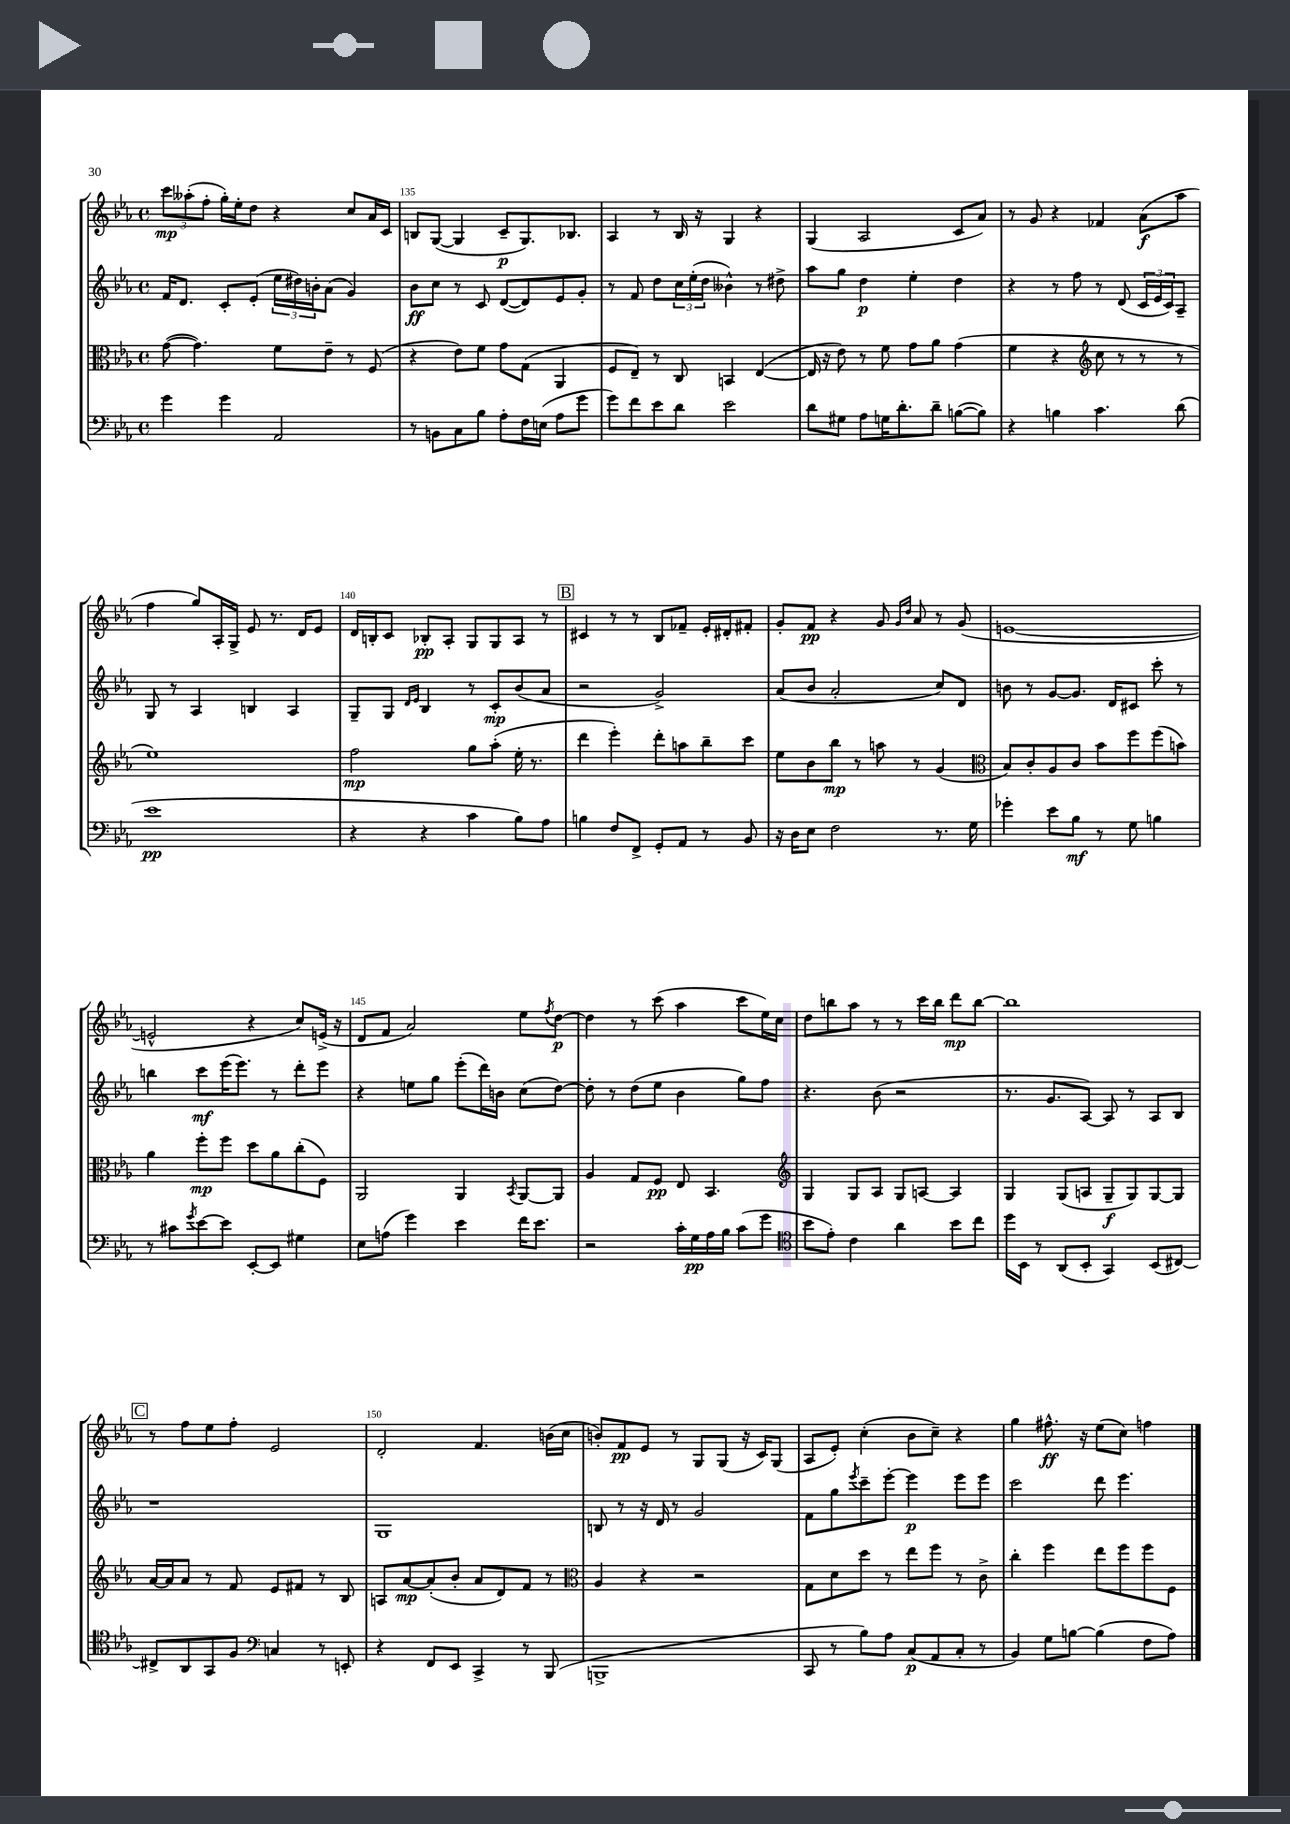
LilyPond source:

<<
\new StaffGroup <<
\new Staff = "s0" {
    \clef treble \key ees \major \defaultTimeSignature \time 4/4
    \tuplet 3/2 { c'''8\mp aeses''8-.( f''8-. } g''16-.) ees''16-. d''8 r4 c''8 aes'16 c'16 |
    b8 g8~( g4 c'8--\p g8.) bes8. |
    aes4 r8 bes16 r16 g4 r4 |
    g4( aes2 c'8 aes'8) |
    r8 g'8 r4 fes'4 aes'8\f( aes''8 |
    f''4 g''8) aes16-. g16-> ees'8 r8. d'16 ees'8 |
    d'16 b16-. c'8 bes8-.\pp aes8-. g8 g8 aes8 r8 |
    \mark \markup { \box "B" } cis'4 r8 r8 bes8 fes'8-- ees'16-. dis'16-. fis'8-. |
    g'8-. f'8\pp r4 g'8 \grace { g'16 d''16 } aes'8 r8 g'8( |
    e'1~ |
    e'2-^ r4 c''8) e'16->( r16 |
    d'8 f'8 aes'2) ees''8 \acciaccatura { f''8 } d''8~\p |
    d''4 r8 c'''8( aes''4 c'''8 ees''16) c''16 |
    d''8 b''8 aes''8 r8 r8 c'''16 b''16 d'''8\mp b''8~ |
    b''1 |
    \mark \markup { \box "C" } r8 f''8 ees''8 f''8-. ees'2 |
    d'2-. f'4. b'16( c''16 |
    b'8-.) f'8\pp ees'8 r8 g8 g8( r16 c'16) g8( |
    aes8 ees'8-.) c''4-.( bes'8 c''8--) r4 |
    g''4 fis''8.-^\ff r16 ees''8( c''8) f''4 \bar "|." |
}
\new Staff = "s1" {
    \clef treble \key ees \major \defaultTimeSignature \time 4/4
    f'16 d'8. c'8-. ees'8-.( \tuplet 3/2 { ees''16 dis''16) b'16-. } aes'8( g'4) |
    bes'8\ff c''8 r8 c'8 d'8~( d'8) ees'8 g'8-. |
    r8 f'8 d''8 \tuplet 3/2 { c''16 ees''16-.( d''16 } beses'4-^) r8 dis''8-> |
    aes''8 g''8 d''4\p ees''4-. d''4 |
    r4 r8 f''8 r8 d'8( \tuplet 3/2 { c'16 ees'16 c'16) } aes8-- |
    g8 r8 aes4 b4 aes4 |
    g8-- g8 \grace { d'16 ees'16 } bes4 r8 c'8-.\mp bes'8( aes'8 |
    \mark \markup { \box "B" } r2 g'2->) |
    aes'8( bes'8 aes'2-. c''8) d'8 |
    b'8 r8 g'8~ g'8. d'16 cis'8 c'''8-. r8 |
    b''4 c'''8\mf ees'''16( ees'''8.) r8 d'''8-. ees'''8 |
    r4 e''8 g''8 ees'''8-.( d'''16) b'16 c''8( d''8~) |
    d''8-. r8 d''8( ees''8 bes'4 g''8) f''8 |
    r4. bes'8( r2 |
    r8. g'8. aes8~) aes8 r8 aes8 bes8 |
    \mark \markup { \box "C" } r1 |
    g1 |
    b8 r8 r16 d'16 r8 g'2 |
    f'8 g''8 \acciaccatura { ees'''8 } c'''8-- ees'''8~-. ees'''4\p ees'''8 ees'''8 |
    c'''2 d'''8 ees'''4. \bar "|." |
}
\new Staff = "s2" {
    \clef alto \key ees \major \defaultTimeSignature \time 4/4
    g'8~( g'4.) f'8 ees'8-- r8 f8( |
    r4 ees'8) f'8 g'8 g8( aes,4 |
    f8 ees8--) r8 c8 b,4 ees4~( |
    ees16 r16 ees'8) r8 f'8 g'8 aes'8 g'4( |
    f'4 r4 \clef treble c''8 r8 r8 r8 |
    ees''1) |
    f''2\mp g''8 aes''8-.( ees''16-. r8. |
    \mark \markup { \box "B" } d'''4 ees'''4-.) d'''8-. a''8 bes''8-- c'''8 |
    ees''8 bes'8 bes''8\mp r8 a''8 r8 g'4( |
    \clef alto bes8) c'8-. aes8 c'8 bes'8 f''8 f''8( b'8) |
    aes'4 f''8-.\mp f''8 d''8 aes'8 c''8-.( f8) |
    aes,2 aes,4 \acciaccatura { bes,8 } aes,8~ aes,8 |
    aes4 g8 f8\pp ees8 bes,4. |
    \clef treble g4 g8 aes8 g8 a8~ a4 |
    g4 g8( a8 g8--\f g8) g8~ g8 |
    \mark \markup { \box "C" } aes'16~ aes'16 aes'8 r8 f'8 ees'8 fis'8 r8 bes8 |
    a8 aes'8~\mp aes'8-.( bes'8-. aes'8 d'8) f'8 r8 |
    \clef alto aes4 r4 r2 |
    g8 d'8 d''8 r8 ees''8 f''8 r8 c'8-> |
    c''4-. f''4 ees''8 f''8 f''8 f8 \bar "|." |
}
\new Staff = "s3" {
    \clef bass \key ees \major \defaultTimeSignature \time 4/4
    g'4 g'4 aes,2 |
    r8 b,8 c8 bes8 aes8-. f16 e16( aes8 g'8 |
    g'8) f'8 ees'8 d'8 ees'2 |
    d'8 gis8 aes8 g16 d'8.-. d'8-- b8~( b8) |
    r4 b4 c'4. d'8( |
    ees'1\pp |
    r4 r4 c'4 bes8) aes8 |
    \mark \markup { \box "B" } b4 f8 f,8-> g,8-. aes,8 r8 bes,8 |
    r16 d16 ees8 f2 r8. g16 |
    ges'4-. ees'8 bes8\mf r8 g8 b4 |
    r8 cis'8 \acciaccatura { g'8 } ees'8~ ees'8 ees,8~-. ees,8 gis4 |
    ees8 a8( g'4) ees'4 f'16 ees'8. |
    r2 c'16-. g16\pp aes16 bes16 c'8( g'8 |
    \clef tenor bes'8 ees'8-.) c'4 aes'4 bes'8 c''8 |
    d''16 bes,16 r8 aes,8( bes,8-. g,4) bes,8( cis8~) |
    \mark \markup { \box "C" } cis8-> aes,8 g,8 f8 \clef bass c4 r8 e,8-. |
    r4 f,8 ees,8 c,4-> r8 bes,,8( |
    b,,1-> |
    c,8 r8 bes8) aes8 c8\p( aes,8 c8-. r8 |
    bes,4) g8 b8~ b4( f8 aes8) \bar "|." |
}
>>
>>
\layout { \context { \Score currentBarNumber = #134 \override BarNumber.break-visibility = ##(#f #t #t) barNumberVisibility = #(every-nth-bar-number-visible 5) } }
